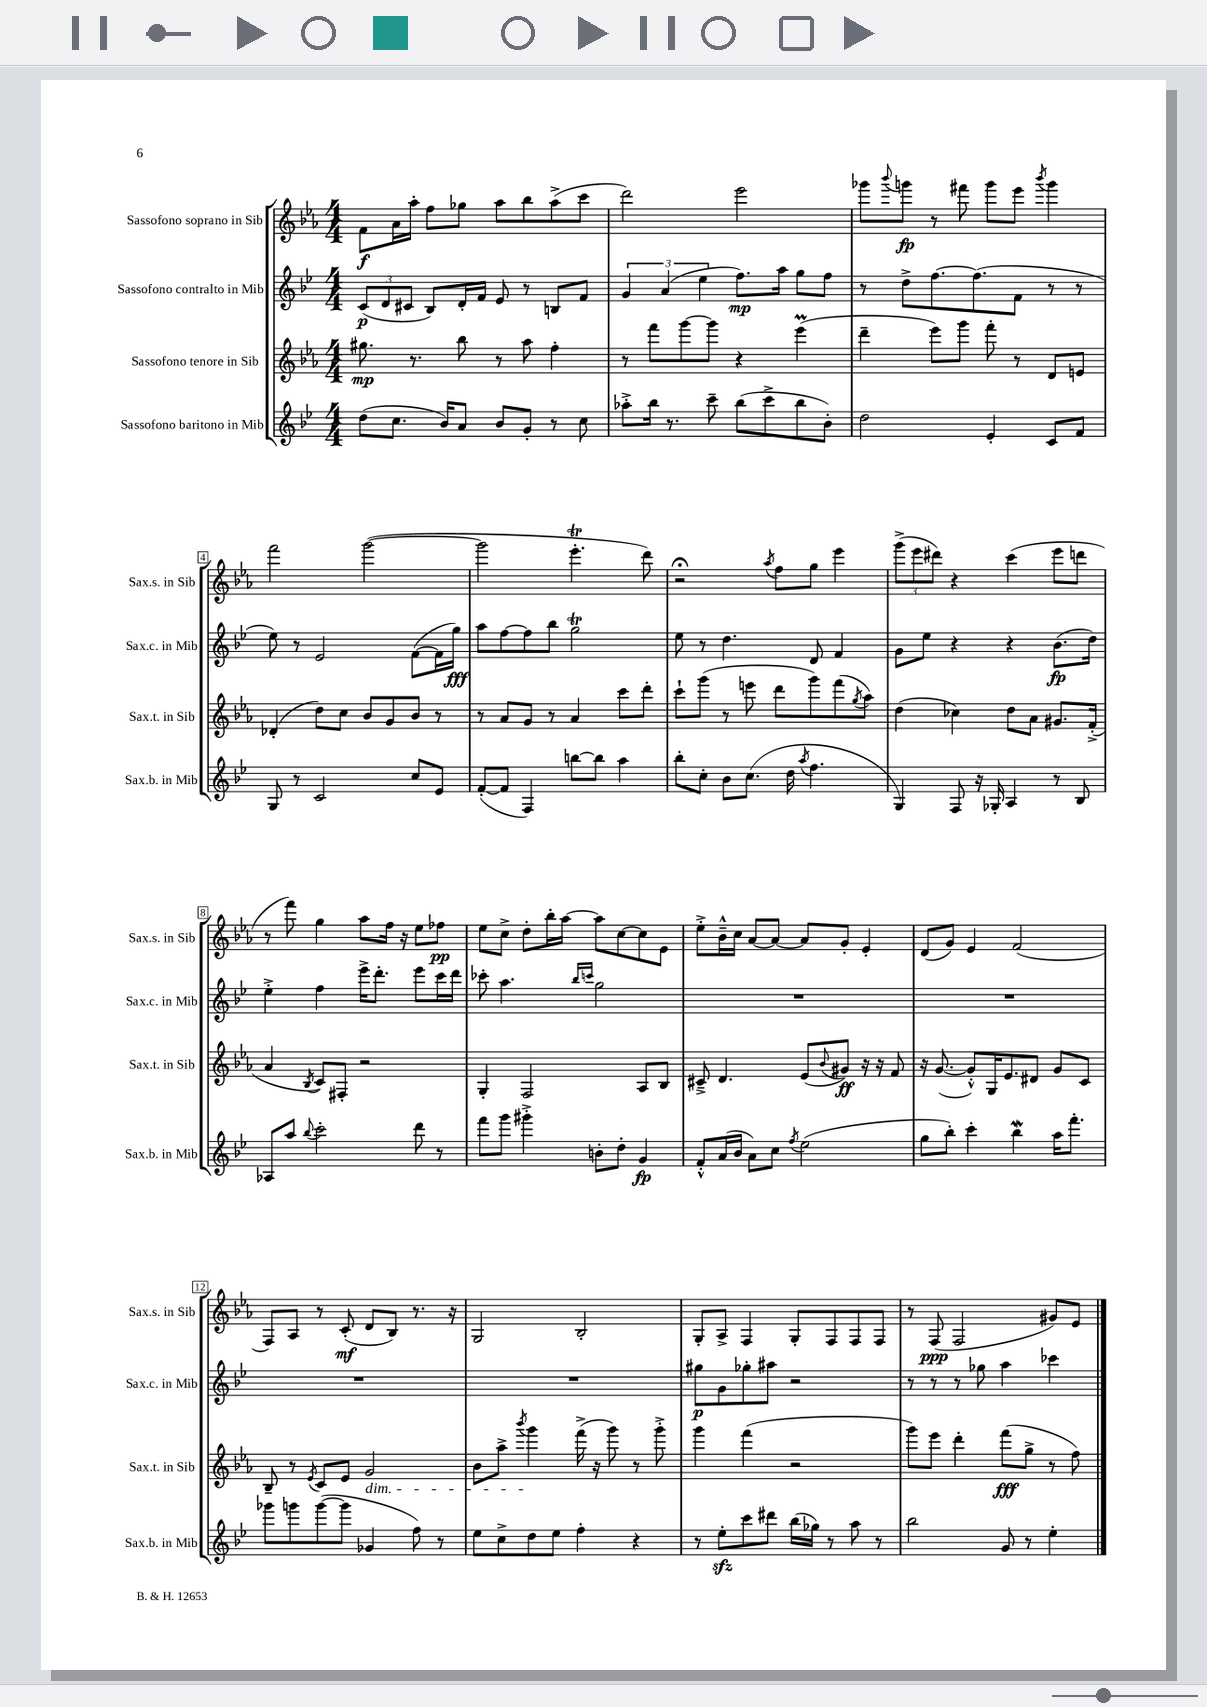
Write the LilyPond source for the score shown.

<<
\new StaffGroup <<
\new Staff = "s0" \with { instrumentName = "Sassofono soprano in Sib" shortInstrumentName = "Sax.s. in Sib" } {
    \clef treble \key ees \major \numericTimeSignature \time 4/4
    f'8\f aes'16 aes''16-. f''8 ges''8 aes''8 bes''8 aes''8->( c'''8 |
    d'''2) ees'''2 |
    ges'''8 \appoggiatura { bes'''8 } g'''8\fp r8 fis'''8 g'''8 ees'''8 \acciaccatura { bes'''8 } g'''4 |
    f'''2 g'''2~( |
    g'''2 ees'''4.-.\trill d'''8) |
    r2\fermata \acciaccatura { aes''8 } f''8 g''8 ees'''4 |
    \tuplet 3/2 { g'''8->( ees'''8 dis'''8) } r4 c'''4( ees'''8 d'''8 |
    r8 f'''8) g''4 aes''8 f''16 r16 ees''8 fes''8\pp |
    ees''8 c''8-> d''8-. bes''16-. aes''16~ aes''8 c''8~ c''8 ees'8 |
    ees''8-.-> bes'16---^ c''16 aes'8~ aes'8~ aes'8 g'8-. ees'4-. |
    d'8( g'8) ees'4 f'2( |
    f8) aes8 r8 c'8-.\mf( d'8 bes8) r8. r16 |
    g2 bes2-. |
    g8-. aes8-> f4 g8-. f8 f8 f8 |
    r8 f8\ppp( f2 gis'8) ees'8 \bar "|." |
}
\new Staff = "s1" \with { instrumentName = "Sassofono contralto in Mib" shortInstrumentName = "Sax.c. in Mib" } {
    \clef treble \key bes \major \numericTimeSignature \time 4/4
    \tuplet 3/2 { c'8\p( d'8 cis'8 } bes8) d'16-. f'16 ees'8 r8 b8 f'8 |
    \tuplet 3/2 { g'4 a'4( ees''4 } f''8.\mp) a''16 g''8 f''8 |
    r8 d''8-> f''8.~ f''8.( f'8 r8 r8 |
    ees''8) r8 ees'2 f'8~( f'16 g''16\fff) |
    a''8 f''8~ f''8 bes''8 g''2\trill |
    ees''8 r8 d''4. d'8 f'4 |
    g'8 ees''8 r4 r4 bes'8.\fp( d''16) |
    ees''4-.-> f''4 ees'''16-> d'''8.-. ees'''8 c'''16 d'''16 |
    ces'''8-. a''4. \grace { bes''16 c'''16 } g''2 |
    R1 |
    R1 |
    R1 |
    R1 |
    gis''8\p g'8 ges''8-. ais''8 r2 |
    r8 r8 r8 ges''8 a''4 ces'''4 \bar "|." |
}
\new Staff = "s2" \with { instrumentName = "Sassofono tenore in Sib" shortInstrumentName = "Sax.t. in Sib" } {
    \clef treble \key ees \major \numericTimeSignature \time 4/4
    gis''8.\mp r8. bes''8 r8 aes''8 f''4-. |
    r8 f'''8 g'''8~ g'''8 r4 ees'''4\prall( |
    d'''4-- ees'''8) g'''8 f'''8-. r8 d'8 e'8 |
    des'4-.( d''8) c''8 bes'8 g'8 bes'8 r8 |
    r8 aes'8 g'8 r8 aes'4 c'''8 d'''8-. |
    c'''8-! g'''8( r8 e'''8 d'''8 g'''8) f'''8( \acciaccatura { g''8 } aes''8) |
    d''4( ces''4) d''8 aes'8 gis'8. f'16-.->( |
    aes'4 \acciaccatura { bes8 } c'8) fis8-. r2 |
    g4-. f2 aes8 bes8 |
    cis'8---> d'4. ees'8( \appoggiatura { bes'8 } gis'8\ff) r16 r16 f'8 |
    r16 g'8.~( g'8-.-^) g16 ees'8. dis'8 g'8 c'8 |
    bes8-- r8 \acciaccatura { ees'8 } c'8 ees'8 g'2\dim |
    bes'8 aes''8-> \acciaccatura { bes'''8 } g'''4\! f'''16->( r16 g'''8) r8 g'''8-.-> |
    g'''4 f'''4( r2 |
    g'''8) ees'''8 d'''4-. f'''8\fff( g''8-> r8 f''8) \bar "|." |
}
\new Staff = "s3" \with { instrumentName = "Sassofono baritono in Mib" shortInstrumentName = "Sax.b. in Mib" } {
    \clef treble \key bes \major \numericTimeSignature \time 4/4
    d''8( c''8. bes'16) a'8 bes'8 g'8-. r8 c''8 |
    aes''8-.-> bes''16 r8. c'''8-- bes''8( c'''8-> bes''8 bes'8-.) |
    d''2 ees'4-. c'8 f'8 |
    g8 r8 c'2 c''8 ees'8 |
    f'8~-.( f'8 f4) b''8~ b''8 a''4 |
    bes''8-. c''8-. bes'8 c''8.( d''16 \acciaccatura { a''8 } f''4. |
    g4) f8 r16 ges16-. a4 r8 bes8 |
    aes8 a''8 \appoggiatura { bes''8 } c'''2-. d'''8 r8 |
    f'''8 g'''8 gis'''4-.-> b'8-. d''8-. g'4\fp |
    f'8-.-^ a'16( bes'16 a'8) c''8 \acciaccatura { f''8 } ees''2( |
    g''8 bes''8-.) c'''4-. bes''4\mordent a''16 f'''8.-. |
    ges'''8 g'''8 g'''8~( g'''8 ges'4 f''8) r8 |
    ees''8 c''8-> d''8 ees''8 f''4-. r4 |
    r8 ees''8-.\sfz c'''8 dis'''8 bes''16( ges''16) r8 a''8 r8 |
    bes''2 g'8 r8 ees''4-. \bar "|." |
}
>>
>>
\layout { \context { \Score \override BarNumber.stencil = #(make-stencil-boxer 0.1 0.3 ly:text-interface::print) } }
